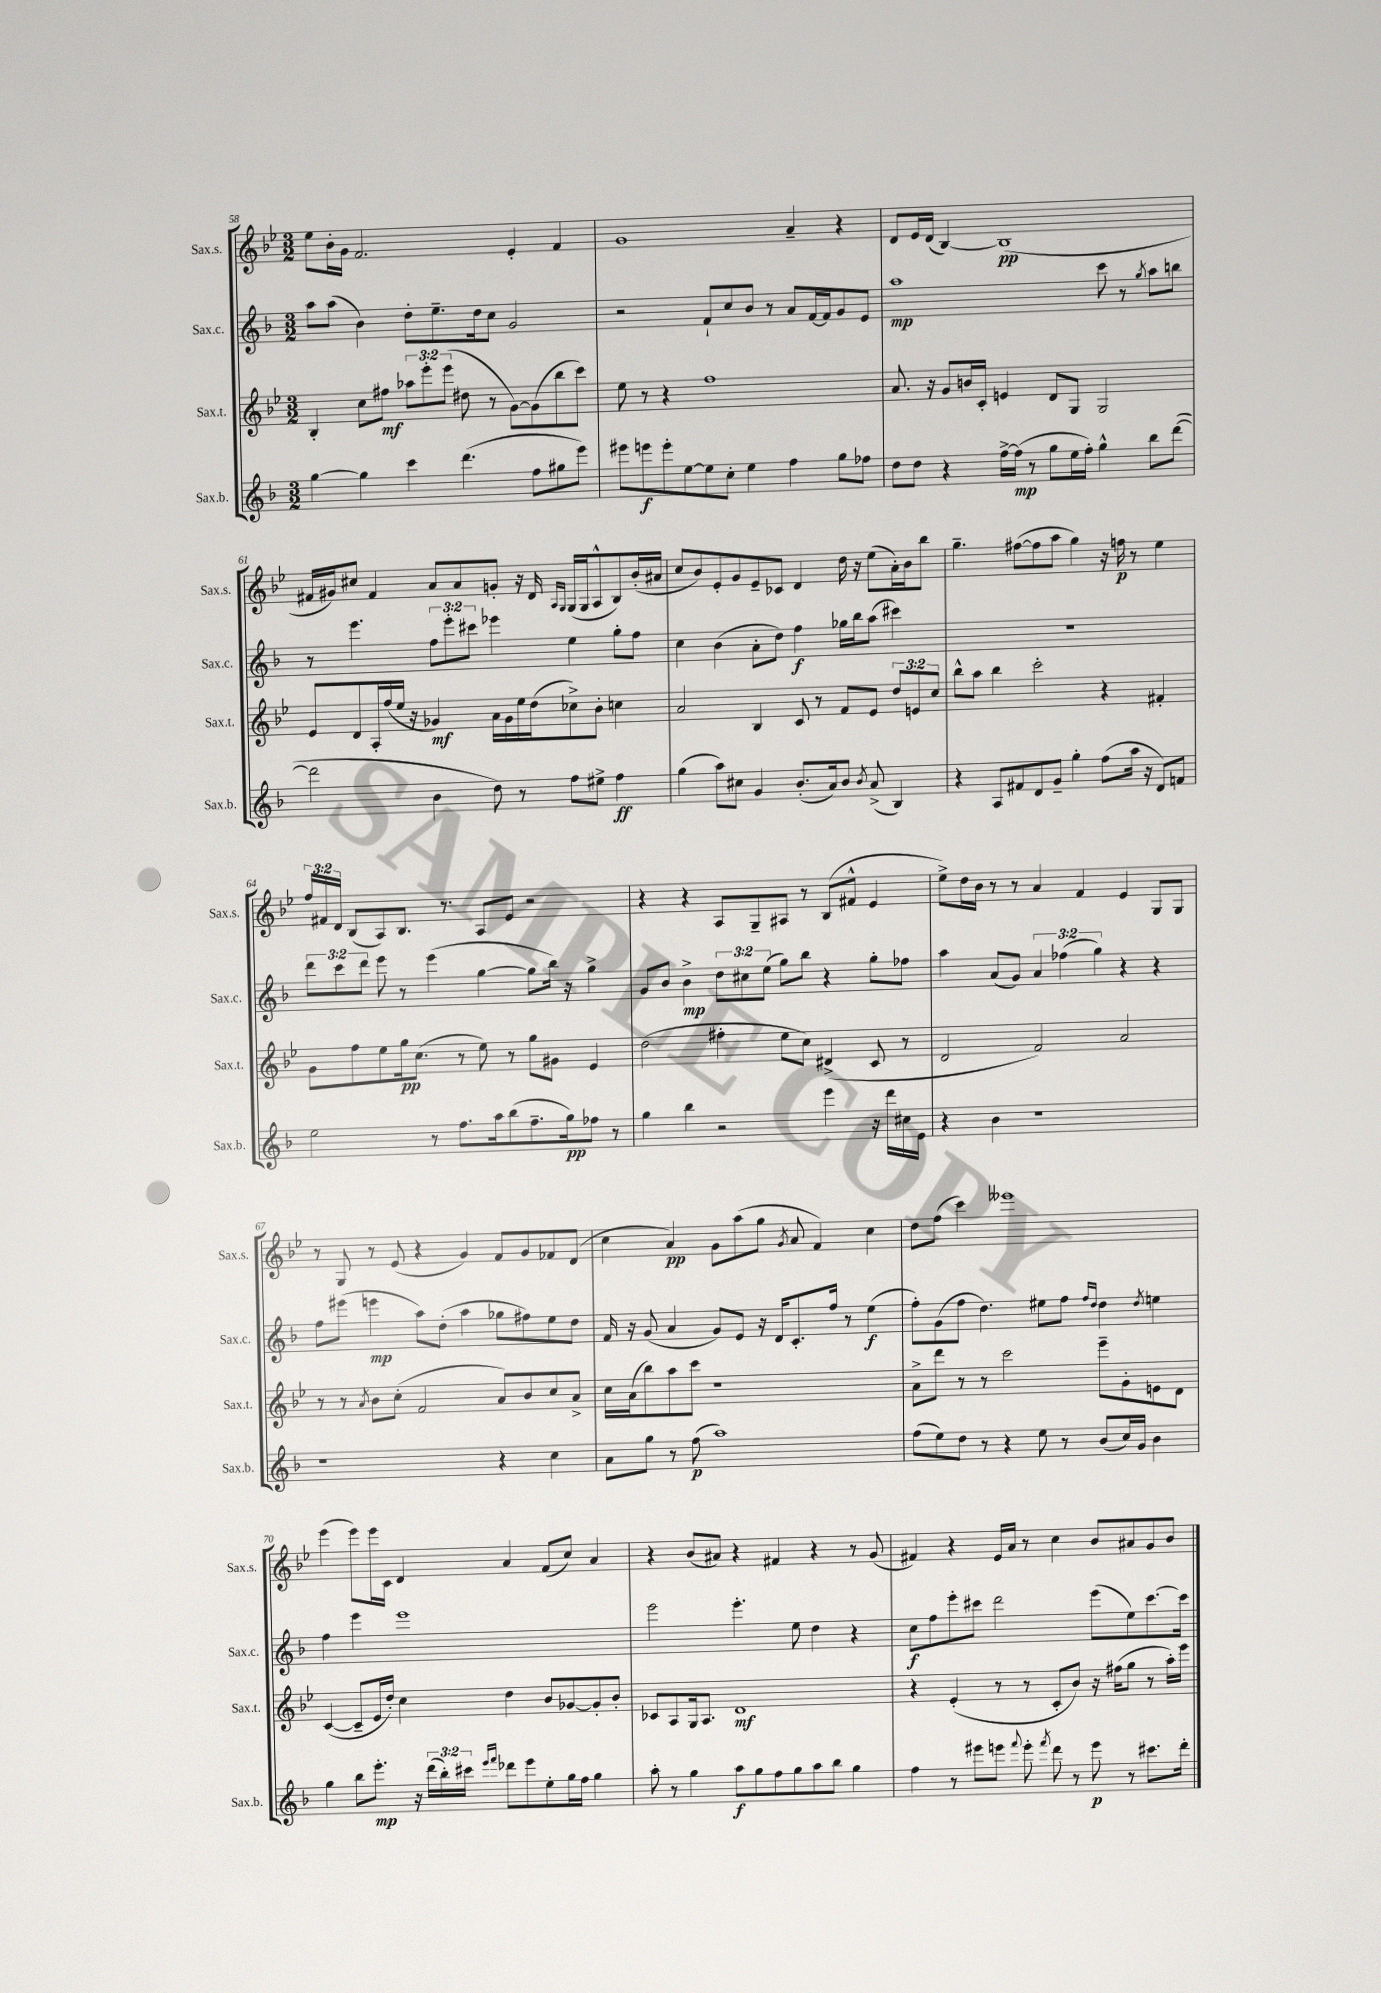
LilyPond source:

<<
\new StaffGroup <<
\new Staff = "s0" \with { instrumentName = "Sax.s." shortInstrumentName = "Sax.s." } {
    \clef treble \key bes \major \numericTimeSignature \time 3/2 \override Staff.TupletNumber.text = #tuplet-number::calc-fraction-text
    \autoBeamOff ees''8[ bes'16-. g'16] f'2. ees'4-. f'4 |
    g'1 a'4-- r4 |
    d'8[ ees'16 d'16]( bes4~) bes1\pp( |
    fis'16[ gis'16) cis''8] fis'4 a'8[ a'8 g'8]-. r16 d'16 \grace { a16[ g16] } g16[( g16 a8-^ bes8) bes'16-.( ais'16] |
    c''8[ bes'8) ees'8-. g'8 ees'8-- ces'8] d'4 d''16 r16 ees''8[( a'16-.) bes'16 bes''8] |
    g''4.-- fis''8[~( fis''8 a''8] g''4) r16 f''16\p r8 ees''4 |
    \tuplet 3/2 { f''16[ fis'16 d'16] } bes8[( a8) bes8.] r8. a8[ ees'8] r2 |
    r4 r4 a8[ g8-- ais8] r8 bes8[( fis'8]-^ ees'4 |
    ees''8[->) d''16 bes'16] r8 r8 a'4 f'4 ees'4 g8[ g8] |
    r8 g8 r8 ees'8( r4 g'4) f'8[ g'8 fes'8 d'8]( |
    c''4 a'4\pp) g'8[ a''8( g''8] \acciaccatura { g'8 } a'8 f'4) c''4 |
    d''8[ f''8]( c'''4) eeses'''1 |
    ees'''4( ees'''8[) ees'''16 c'16] d'4 a'4 f'8[( c''8]) a'4 |
    r4 bes'8[( ais'8]) r4 fis'4 r4 r8 g'8( |
    fis'4) r4 ees'16[ a'16] r8 c''4 bes'8[ ais'8 g'8 bes'8] \bar "|." |
}
\new Staff = "s1" \with { instrumentName = "Sax.c." shortInstrumentName = "Sax.c." } {
    \clef treble \key f \major \numericTimeSignature \time 3/2 \override Staff.TupletNumber.text = #tuplet-number::calc-fraction-text
    \autoBeamOff a''8[ a''8]( bes'4) d''8[-. e''8.-- d''16 c''8] g'2 |
    r2 f'8[-! c''8 bes'8] r8 a'8[ f'16~ f'16 g'8 e'8] |
    a''1\mp c'''8 r8 \acciaccatura { g''8 } a''8[ b''8] |
    r8 e'''4. \tuplet 3/2 { f''8[ e'''8-. cis'''8] } ees'''4 e''4 g''8[-. f''8] |
    c''4 bes'4( a'8[-. d''8]) f''4\f ges''16[ bes''16 a''8]( cis'''4) |
    R1. |
    \tuplet 3/2 { d'''8[ c'''8 d'''8] } e'''8 r8 e'''4( g''4~ g''8[ bes''16]) r16 g''4-> |
    g'8[ bes'8] bes'4->\mp \tuplet 3/2 { d''8[ cis''8 e''8]( } g''8[) bes''8] r4 g''8[-. fes''8] |
    a''4 a'8[( g'8]) \tuplet 3/2 { a'4 fes''4( g''4) } r4 r4 |
    f''8[ eis'''8]( e'''4\mp a''8[) d''8]-.( a''4 ges''8[ fis''8) e''8 d''8] |
    f'16 r16 g'8( a'4 g'8[) e'8] r16 d'16[ c'8.-. f''16] r8 e''4\f( |
    f''8[-.) g'8( f''8] d''4.) eis''8[ f''8] \grace { f''16[ d''16] } d''4 \acciaccatura { d''8 } e''4 |
    f''4 e'''4 e'''1 |
    e'''2 e'''4.-. e''8 d''4 r4 |
    c''8[\f f''8 e'''8-. cis'''8] d'''2 e'''8[( e''8) cis'''8.~ cis'''16] \bar "|." |
}
\new Staff = "s2" \with { instrumentName = "Sax.t." shortInstrumentName = "Sax.t." } {
    \clef treble \key bes \major \numericTimeSignature \time 3/2 \override Staff.TupletNumber.text = #tuplet-number::calc-fraction-text
    \autoBeamOff bes4-. c''8[ fis''8]\mf \tuplet 3/2 { aes''8[ ees'''8-. ees'''8]( } dis''8 r8 g'8[~) g'8( bes''8 c'''8]) |
    ees''8 r8 r4 f''1 |
    a'8. r16 g'8[ b'16 c'16]-. e'4 d'8[ g8] g2 |
    ees'8[ d'8 a16-. f''16( ees''16] r16 ges'4\mf) a'16[ ges'16 ees''16 d''16( ces''8->) bes'8]-. c''4 |
    a'2 bes4 c'8 r8 f'8[ ees'8] \tuplet 3/2 { d''8[ e'8 c''8] } |
    bes''8[-^ a''8] bes''4 c'''2-. r4 fis'4-. |
    g'8[ f''8 ees''8 g''16\pp c''8.]( r8 ees''8) r8 g''8[ gis'8] ees'4 |
    d''2( fis''4-. ees''8[ c''8]) dis'4->( c'8 r8 |
    d'2 f'2) a'2 |
    r8 r8 \acciaccatura { a'8 } bes'8[ c''8]-.( f'2 a'8[) bes'8 c''8 a'8]-> |
    c''16[ a'16( bes''8) a''8 c'''8] r1 |
    a'8[-> d'''8] r8 r8 c'''2 ees'''8[-- g'8-. e'8 d'8] |
    c'4~( c'8[-- ees'16 d''16]-.) c''4 d''4 bes'8[ ges'8~ ges'8-. bes'8]-. |
    ces'8[ a8 g16 a8.] d'1\mf |
    r4 ees'4-.( r8 r8 c'8[-. bes'8]) r16 fis''16[( g''8] r8 a''16[-.) ees'''16] \bar "|." |
}
\new Staff = "s3" \with { instrumentName = "Sax.b." shortInstrumentName = "Sax.b." } {
    \clef treble \key f \major \numericTimeSignature \time 3/2 \override Staff.TupletNumber.text = #tuplet-number::calc-fraction-text
    \autoBeamOff g''4~ g''4 c'''4 d'''4.( f''8[ gis''8 e'''8]) |
    eis'''8[ e'''8\f e'''8-. e''8~ e''8 c''8]-. e''4 f''4 g''8[ fes''8] |
    d''8[ d''8] r4 f''16[~-> f''16]\mp( r8 g''8[ e''16 f''16]-.) g''4-^ bes''8[ d'''8]~( |
    d'''2 bes'4 d''8) r8 f''8[ eis''8]-> f''4\ff |
    g''4( a''8[) cis''8] g'4 bes'8.[-.( a'16) bes'8] \acciaccatura { bes'8 } a'8->( bes4) |
    r4 a8[ fis'8 d'8 g'8]-- g''4-. f''8[( a''16] r16 d'8[) f'8] |
    e''2 r8 f''8.[ a''16 bes''8( f''8.-- g''16\pp) fes''8] r8 |
    g''4 bes''4 r2 e'''4 r16 d'''16[ cis''16 e'16] |
    r4 bes'4 r1 |
    r1 r4 c''4 |
    a'8[ g''8] r8 f''8\p( a''1) |
    f''8[( e''8) d''8] r8 r4 e''8 r8 bes'8[( c''16) g'16] bes'4 |
    g''4 bes''8[ e'''8.]-.\mp r16 \tuplet 3/2 { d'''16[( bes''16-.) cis'''16] } \grace { e'''16[ f'''16] } des'''8[ e'''8 e''8-. g''16 f''16] g''4 |
    a''8-. r8 g''4 a''8[\f g''8 f''8 g''8 a''8 bes''8] g''4 |
    f''4 r8 eis'''8[ e'''8] \appoggiatura { f'''8 } e'''8-. \acciaccatura { f'''8 } d'''8 r8 e'''8\p r8 cis'''8.[ d'''16]-. \bar "|." |
}
>>
>>
\layout { \context { \Score currentBarNumber = #58 } }
